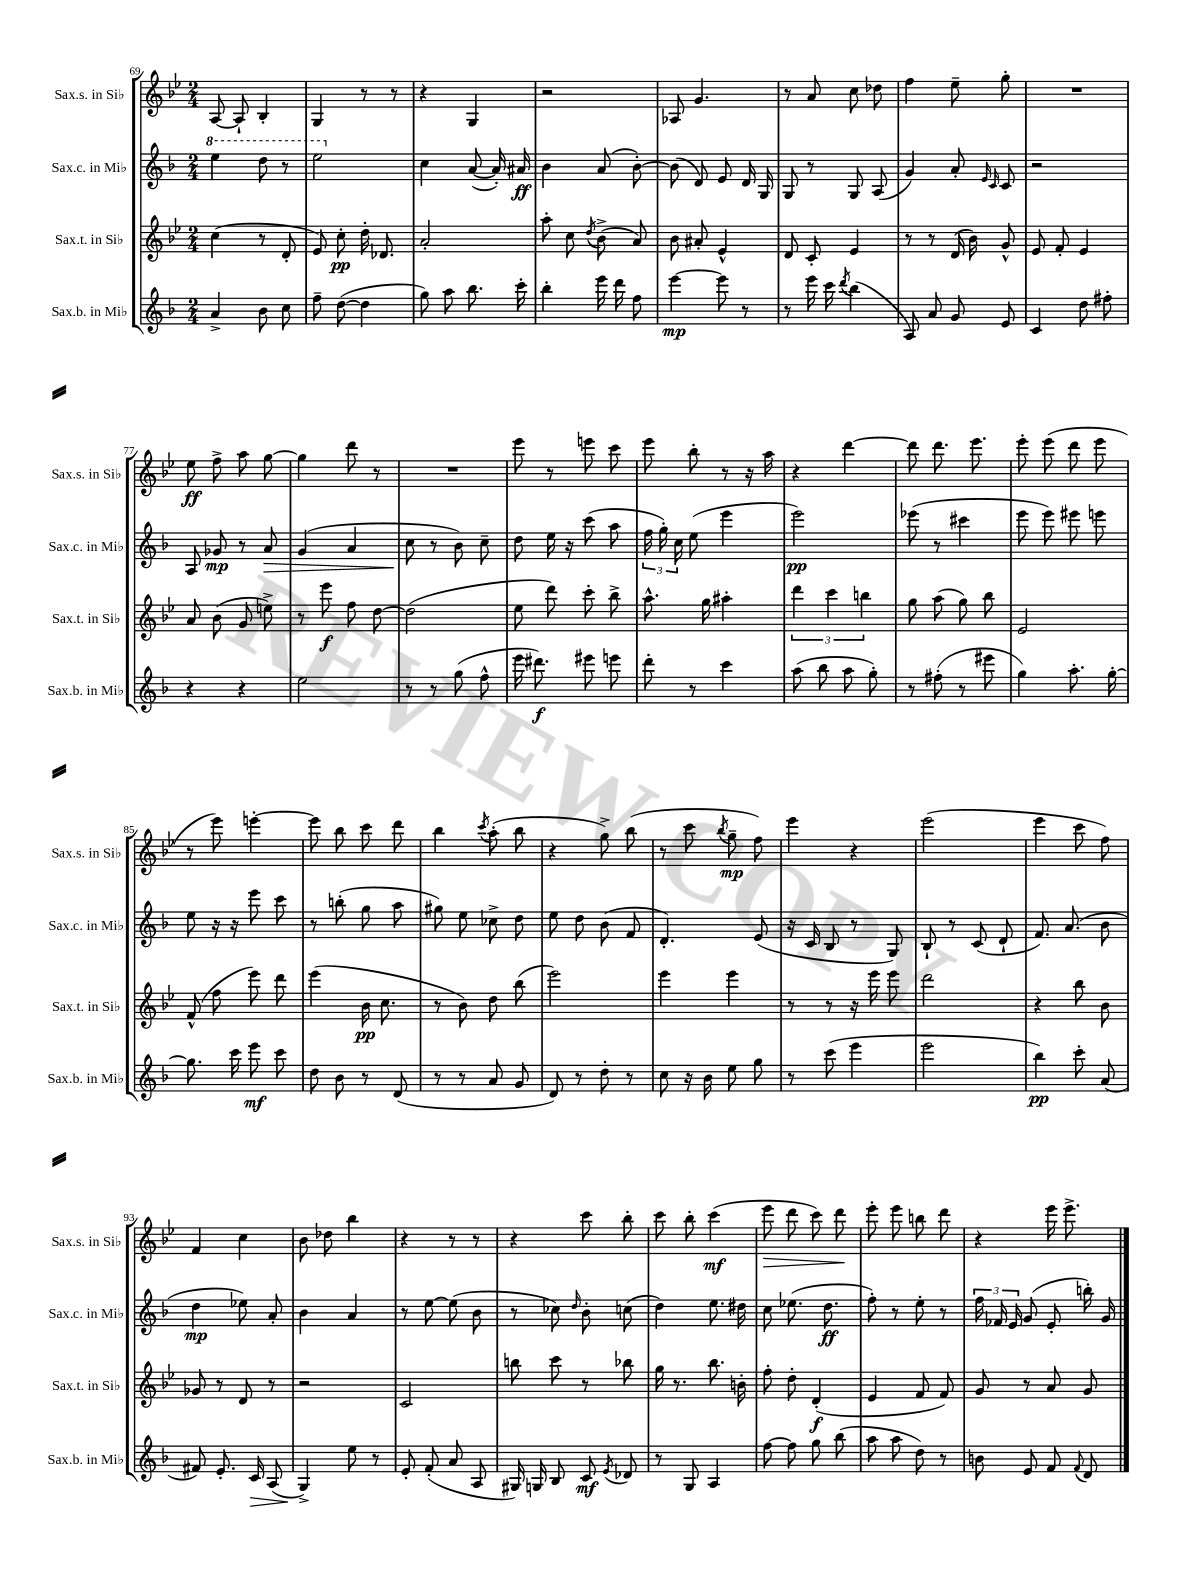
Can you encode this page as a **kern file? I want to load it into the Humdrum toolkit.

**kern	**kern	**kern	**kern
*staff4	*staff3	*staff2	*staff1
*clefG2	*clefG2	*clefG2	*clefG2
*k[b-]	*k[b-e-]	*k[b-]	*k[b-e-]
*M2/4	*M2/4	*M2/4	*M2/4
4a^/	(4cc\	4eee\	[8A/
.	.	.	8A`/]
8b-\	8r	8ddd\	4B-'/
8cc\	8d'/	8r	.
=	=	=	=
8ff~\	8e-/)	2eee\	4G/
([8dd\	8cc'\	.	.
4dd\]	16dd'\	.	8r
.	8.d-/	.	.
.	.	.	8r
=	=	=	=
8gg\)	2a'/	4cc\	4r
8aa\	.	.	.
8.bb-\	.	([8a/	4G/
.	.	16a'/])	.
16ccc'\	.	16a#/	.
=	=	=	=
4bb-'\	8aa'\	4b-\	2r
.	8cc\	.	.
.	8qdd/	.	.
16eee\	(8b-^\	(8a/	.
16ddd\	.	.	.
8ff\	8a/)	[8b-'\)	.
=	=	=	=
[4eee\	8b-\	(8b-\]	8A-/
.	8a#'/	8d/)	4.g/
8eee\]	4e-^^/	8e/	.
8r	.	16d/	.
.	.	16G/	.
=	=	=	=
8r	8d/	8G/	8r
16eee\	8c'/	8r	8a/
16ccc\	.	.	.
8qddd/	.	.	.
(4bb-\	4e-/	8G/	8cc\
.	.	(8A/	8dd-\
=	=	=	=
8A/)	8r	4g/)	4ff\
8a/	8r	.	.
8g/	(16d/	8a'/	8ee-~\
.	16b-\)	.	.
.	.	16qqe/	.
.	.	16qqc/	.
8e/	8g^^/	8c/	8gg'\
=	=	=	=
4c/	8e-/	2r	2r
.	8f'/	.	.
8dd\	4e-/	.	.
8ff#'\	.	.	.
=	=	=	=
4r	8a/	8A/	8ee-\
.	(8b-\	8g-/	8ff^\
4r	8g/	8r	8aa\
.	8ee^\)	8a/	[8gg\
=	=	=	=
2ee\	8r	(4g/	4gg\]
.	8eee-\	.	.
.	8ff\	4a/	8ddd\
.	[8dd\	.	8r
=	=	=	=
8r	(2dd\]	8cc\	2r
8r	.	8r	.
(8gg\	.	8b-\)	.
8ff^^\	.	8cc~\	.
=	=	=	=
16eee\	8ee-\	8dd\	8eee-\
8.ddd#\)	.	.	.
.	8ddd\)	16ee\	8r
.	.	16r	.
8eee#\	8ccc'\	(8ccc\	8eee\
8eee\	8bb-^\	8aa\	8ccc\
=	=	=	=
8ddd'\	8.aa^^\	24ff\	8eee-\
.	.	24gg'\)	.
.	.	24cc\	.
8r	.	(8ee\	8bb-'\
.	16gg\	.	.
4ccc\	4aa#'\	4eee\	8r
.	.	.	16r
.	.	.	16aa\
=	=	=	=
(8aa\	6ddd\	2eee\)	4r
8bb-\	.	.	.
.	6ccc\	.	.
8aa\	.	.	[4ddd\
.	6bb\	.	.
8gg'\)	.	.	.
=	=	=	=
8r	8gg\	(8eee-\	8ddd\]
(8ff#'\	(8aa\	8r	8.ddd\
8r	8gg\)	4ccc#\	.
.	.	.	8.eee-\
8eee#\	8bb-\	.	.
=	=	=	=
4gg\)	2e-/	8eee\	8eee-'\
.	.	8eee\)	(8eee-\
8.aa'\	.	8eee#\	8ddd\
.	.	8eee\	8eee-\
[16gg'\	.	.	.
=	=	=	=
8.gg\]	(8f^^/	8ee\	8r
.	8ff\	16r	8eee-\)
16ccc\	.	16r	.
8eee\	8eee-\)	8eee\	[4eee'\
8ccc\	8ddd\	8ccc\	.
=	=	=	=
8dd\	(4eee-\	8r	8eee\]
8b-\	.	(8bb'\	8bb-\
8r	16b-\	8gg\	8ccc\
.	8.cc\	.	.
(8d/	.	8aa\	8ddd\
=	=	=	=
8r	8r	8gg#\)	4bb-\
8r	8b-\)	8ee\	.
.	.	.	8qccc/
8a/	8dd\	8cc-^\	(8aa'\
8g/	(8bb-\	8dd\	8bb-\
=	=	=	=
8d/)	2eee-\)	8ee\	4r
8r	.	8dd\	.
8dd'\	.	(8b-\	8gg^\)
8r	.	8f/	(8bb-\
=	=	=	=
8cc\	4eee-\	4.d'/)	8r
16r	.	.	8ccc\
16b-\	.	.	.
.	.	.	8qbb-/
8ee\	4eee-\	.	8gg~\
8gg\	.	(8e/	8ff\)
=	=	=	=
8r	8r	16r	4eee-\
.	.	16c/	.
(8ccc\	8r	8B-/	.
4eee\	16r	8r	4r
.	16eee-\	.	.
.	8eee-\	8G/)	.
=	=	=	=
2eee\	2ddd\	8B-`/	(2eee-\
.	.	8r	.
.	.	(8c/	.
.	.	8d`/	.
=	=	=	=
4bb-\)	4r	8.f/)	4eee-\
.	.	(8.a/	.
8ccc'\	8bb-\	.	8ccc\
(8a/	8b-\	8b-\	8ff\)
=	=	=	=
8f#/)	8g-/	4dd\	4f/
8.e'/	8r	.	.
.	8d/	8ee-\)	4cc\
16c/	.	.	.
(8A/	8r	8a'/	.
=	=	=	=
4G^/)	2r	4b-\	8b-\
.	.	.	8dd-\
8ee\	.	4a/	4bb-\
8r	.	.	.
=	=	=	=
8e'/	2c/	8r	4r
(8f'/	.	[8ee\	.
8a/	.	(8ee\]	8r
8A/	.	8b-\	8r
=	=	=	=
16G#/)	8bb\	8r	4r
16G/	.	.	.
8B-/	8ccc\	8cc-\)	.
.	.	16qqdd/	.
8c/	8r	8b-'\	8ccc\
8qe/	.	.	.
8d-/	8bb-\	(8cc\	8bb-'\
=	=	=	=
8r	16gg\	4dd\)	8ccc\
.	8.r	.	.
8G/	.	.	8bb-'\
4A/	8.bb-\	8.ee\	(4ccc\
.	16b'\	16dd#\	.
=	=	=	=
[8ff\	8ff'\	8cc\	8eee-\
8ff\]	8dd'\	(8.ee-\	8ddd\
8gg\	(4d'/	.	8ccc\)
.	.	8.dd\	.
(8bb-\	.	.	8ddd\
=	=	=	=
8aa\	4e-/	8ff'\)	8eee-'\
8aa\	.	8r	8eee-\
8dd\)	8f/	8ee'\	8bb\
8r	8f/)	8r	8ddd\
=	=	=	=
8b\	8g/	24ff\	4r
.	.	24f-/	.
.	.	24e/	.
8e/	8r	(8g/	.
8f/	8a/	8e'/	16eee-\
.	.	.	8.eee-^\
8qqf/	.	.	.
8d/	8g/	16bb'\)	.
.	.	16g/	.
==	==	==	==
*-	*-	*-	*-
